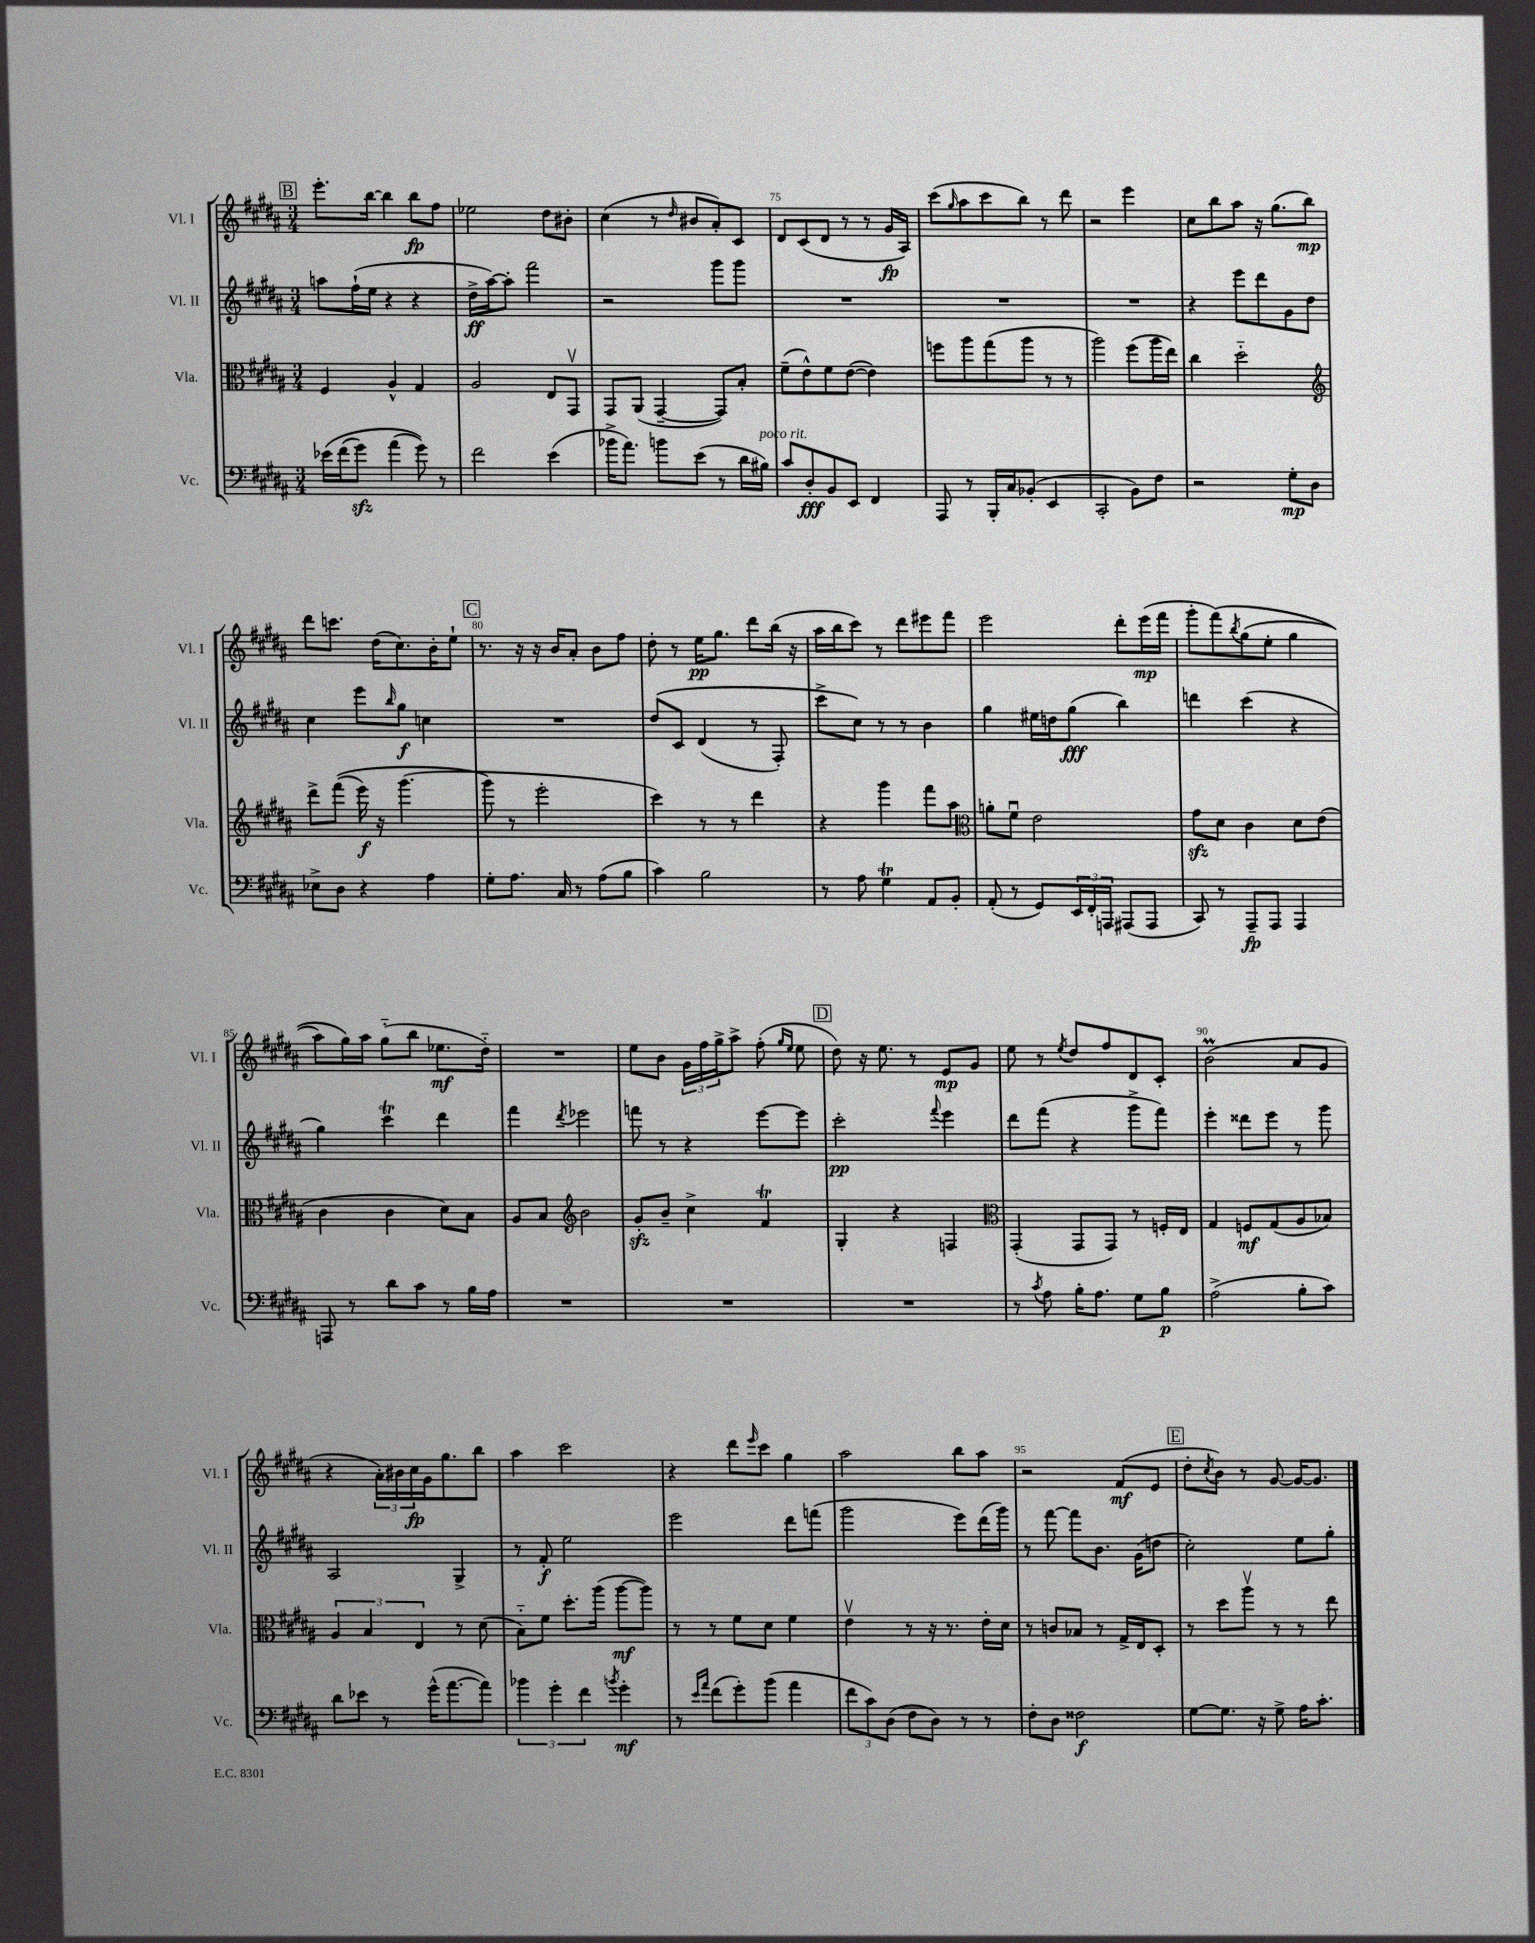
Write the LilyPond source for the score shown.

<<
\new StaffGroup <<
\new Staff = "s0" \with { instrumentName = "Vl. I" shortInstrumentName = "Vl. I" } {
    \clef treble \key b \major \numericTimeSignature \time 3/4
    \mark \markup { \box "B" } e'''8.-. b''16~ b''4 b''8\fp fis''8 |
    ees''2 dis''8 bis'8-. |
    cis''4( r8 \grace { dis''16 } bis'8 ais'8-.) cis'8 |
    dis'8 cis'8( dis'8 r8 r8 gis'16\fp ais16) |
    cis'''8( \grace { gis''16 } ais''8 cis'''8 b''8) r8 dis'''8 |
    r2 e'''4 |
    cis''8 b''8 ais''8 r16 gis''8.( b''8\mp) |
    dis'''8 c'''8. dis''16( cis''8.) b'16-. e''8-! |
    \mark \markup { \box "C" } r8. r16 r16 b'16 ais'8-. b'8 fis''8 |
    dis''8-. r8 e''16\pp gis''8. dis'''8 b''16( r16 |
    ais''16 b''16 cis'''8) r8 dis'''8 eis'''8 fis'''8 |
    e'''2 dis'''8-. e'''16\mp( fis'''16 |
    gis'''8-. fis'''8)\( \acciaccatura { b''8 } gis''8( e''8-. gis''4 |
    ais''8) gis''16\) ais''16 gis''8-_( b''8 ees''8.\mf dis''16-_) |
    R2. |
    e''8 b'8 \tuplet 3/2 { gis'16 fis''16 gis''16-> } ais''8-> fis''8-.( \grace { gis''16 e''16 } e''8 |
    \mark \markup { \box "D" } dis''8) r16 e''8. r8 e'8\mp gis'8 |
    e''8 r8 \acciaccatura { e''8 } dis''8 fis''8 dis'8 cis'8-. |
    b'2\prall( ais'8 gis'8 |
    r4 \tuplet 3/2 { ais'16-.) bis'16 cis''16\fp } gis'16 gis''8. b''8 |
    ais''4 cis'''2 |
    r4 dis'''8 \grace { e'''16 } cis'''8 gis''4 |
    ais''2 b''8 ais''8 |
    r2 fis'8\mf( e'8 |
    \mark \markup { \box "E" } dis''8-. \acciaccatura { cis''8 } b'8) r8 gis'8~ gis'16~ gis'8. \bar "|." |
}
\new Staff = "s1" \with { instrumentName = "Vl. II" shortInstrumentName = "Vl. II" } {
    \clef treble \key b \major \numericTimeSignature \time 3/4
    \mark \markup { \box "B" } a''8 fis''16-!( e''16 r4 r4 |
    dis''16->\ff ais''16~) ais''8-. fis'''2 |
    r2 gis'''8 gis'''8 |
    R2. |
    R2. |
    R2. |
    r4 e'''8 dis'''8 gis'8 dis''8 |
    cis''4 e'''8 \grace { b''16 } gis''8\f c''4 |
    \mark \markup { \box "C" } R2. |
    dis''8\( cis'8 dis'4( r8 fis8-.) |
    cis'''8-> cis''8\) r8 r8 b'4 |
    gis''4 eis''16 d''16 gis''8\fff( b''4) |
    d'''4 cis'''4( r4 |
    gis''4) cis'''4\trill dis'''4 |
    fis'''4 \acciaccatura { dis'''8 } ees'''2 |
    f'''8 r8 r4 e'''8~ e'''8 |
    \mark \markup { \box "D" } cis'''2-.\pp \appoggiatura { fis'''8 } e'''4 |
    dis'''8 fis'''8( r4 gis'''8-> fis'''8) |
    e'''4-. disis'''8 e'''8 r8 gis'''8 |
    ais2 gis4-> |
    r8 fis'8-.\f e''2 |
    e'''2 dis'''8 f'''8( |
    gis'''2 e'''8) dis'''16( gis'''16) |
    r8 fis'''8~ fis'''8 b'8. gis'16( d''8 |
    \mark \markup { \box "E" } cis''2-.) e''8 gis''8-. \bar "|." |
}
\new Staff = "s2" \with { instrumentName = "Vla." shortInstrumentName = "Vla." } {
    \clef alto \key b \major \numericTimeSignature \time 3/4
    \mark \markup { \box "B" } fis4 ais4-^ gis4 |
    ais2 e8 gis,8\upbow |
    gis,8 ais,8( gis,4~-- gis,8) b8-. |
    fis'8--( e'8-^) fis'8 e'8~( e'4) |
    f''8 ais''8 gis''8( ais''8 r8 r8 |
    ais''2) fis''8( ais''16 e''16) |
    cis''4 dis''2-_ |
    \clef treble dis'''8-> fis'''8(\( e'''16\f) r16 gis'''4.( |
    \mark \markup { \box "C" } gis'''8\) r8 e'''2-. |
    cis'''4) r8 r8 dis'''4 |
    r4 gis'''4 fis'''8 ais''8 |
    \clef alto a'8-. fis'8\downbow e'2 |
    gis'8\sfz dis'8 cis'4 dis'8 e'8( |
    cis'4 cis'4 dis'8) b8 |
    ais8 b8 \clef treble b'2 |
    gis'8-.\sfz b'8-- cis''4-> fis'4\trill |
    \mark \markup { \box "D" } gis4-. r4 f4 |
    \clef alto gis,4-.( gis,8 gis,8) r8 f16-. e16 |
    gis4 f8\mf gis8( ais8 bes8) |
    \tuplet 3/2 { ais4 b4 e4 } r8 dis'8( |
    b8-_) fis'8 dis''8.-. ais''16( ais''8~\mf ais''8) |
    r8 r8 fis'8 dis'8 fis'4 |
    e'4\upbow r8 r16 r8. e'16-. dis'16 |
    r8 c'8 bes8 r8 gis16-> e16 dis8-. |
    \mark \markup { \box "E" } r8 dis''8 ais''8\upbow r8 r8 e''8 \bar "|." |
}
\new Staff = "s3" \with { instrumentName = "Vc." shortInstrumentName = "Vc." } {
    \clef bass \key b \major \numericTimeSignature \time 3/4
    \mark \markup { \box "B" } ees'16\( fis'16( gis'8\sfz) ais'4( gis'8)\) r8 |
    fis'2 e'4( |
    bes'16-> ais'8.) b'8 e'8( r8 dis'16 bis16^\markup { \italic "poco rit." }) |
    cis'8 dis8-.\fff b,8 e,8 fis,4 |
    ais,,8 r8 b,,16-. cis16 bes,8-.( e,4 |
    cis,2-. b,8) fis8 |
    r2 gis8-.\mp dis8 |
    ees8-> dis8 r4 ais4 |
    \mark \markup { \box "C" } gis8-. ais8. cis16 r8 ais8( b8 |
    cis'4) b2 |
    r8 ais8 gis4\trill ais,8 b,8-. |
    ais,8-.( r8 gis,8) \tuplet 3/2 { e,16 fis,16-. a,,16 } ais,,8( ais,,8 |
    cis,8) r8 ais,,8--\fp ais,,8 ais,,4 |
    a,,8 r8 dis'8 cis'8 r8 b16 ais16 |
    R2. |
    R2. |
    \mark \markup { \box "D" } R2. |
    r8 \acciaccatura { cis'8 } ais8 b16-. ais8. gis8 b8\p |
    ais2->( b8-. cis'8) |
    dis'8 ees'8 r8 gis'16-^( ais'8.~ ais'8) |
    \tuplet 3/2 { bes'4 gis'4-. fis'4 } \acciaccatura { b'8 } gis'4-.\mf |
    r8 \grace { e'16 ais'16 } fis'8( gis'8-.) b'8( ais'4 |
    \tuplet 3/2 { fis'8 cis'8) dis8( } fis8 dis8) r8 r8 |
    fis8-. dis8 fisis2\f |
    \mark \markup { \box "E" } gis8~ gis8. r16 gis8-> ais16 cis'8.-. \bar "|." |
}
>>
>>
\layout { \context { \Score currentBarNumber = #72 \override BarNumber.break-visibility = ##(#f #t #t) barNumberVisibility = #(every-nth-bar-number-visible 5) } }
